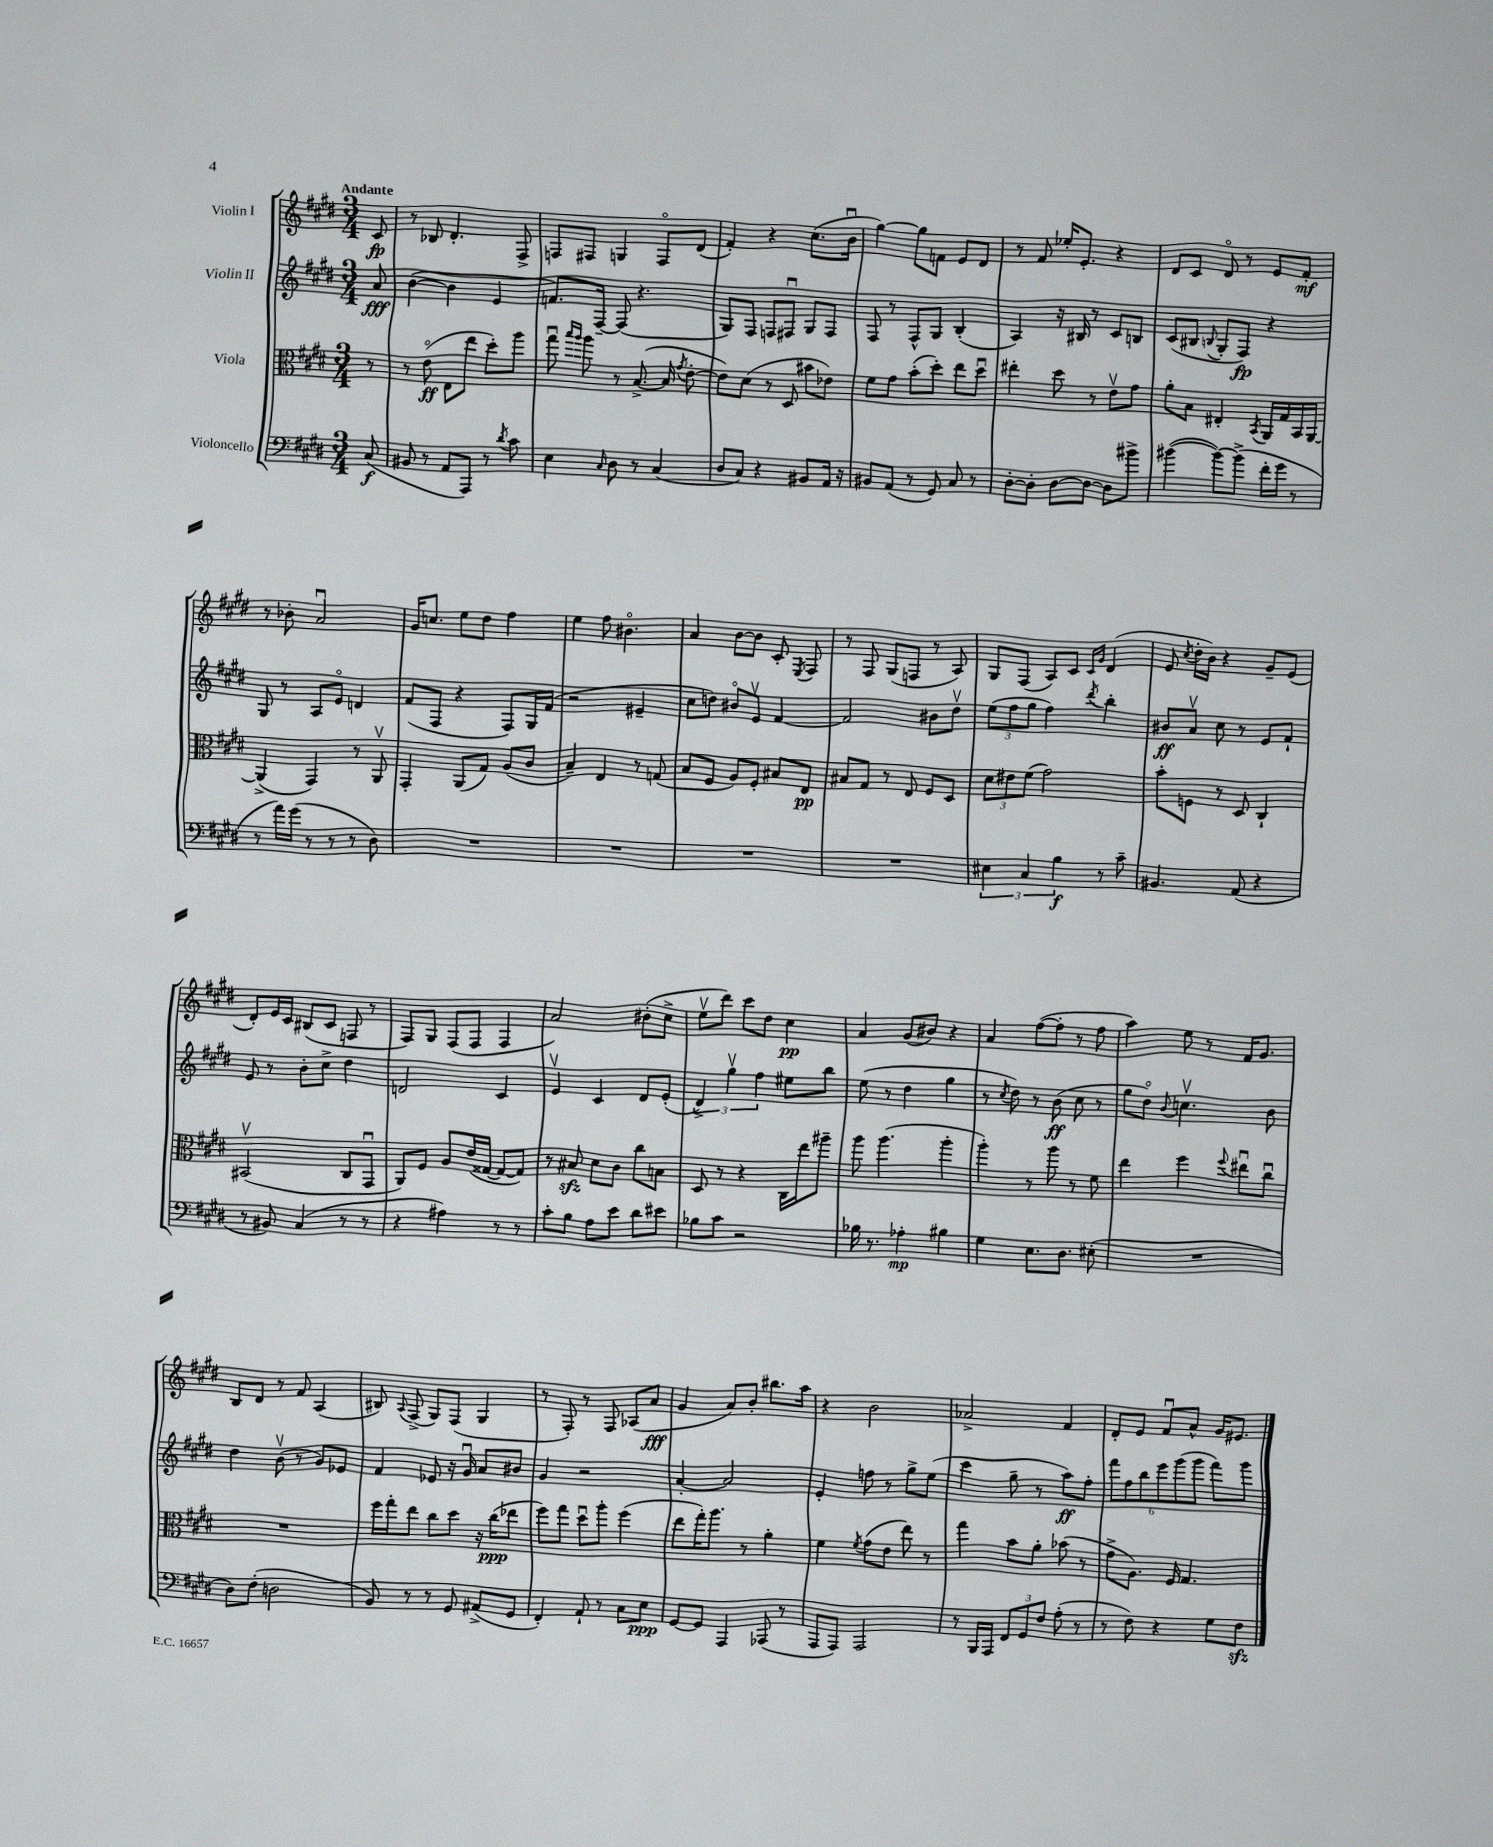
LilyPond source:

<<
\new StaffGroup <<
\new Staff = "s0" \with { instrumentName = "Violin I" } {
    \clef treble \key e \major \numericTimeSignature \time 3/4 \partial 8 \tempo "Andante"
    \autoBeamOff cis'8\fp |
    r8 bes8 dis'4.-. fis8-> |
    f8[ fis8] g4 fis8[\flageolet dis'8]( |
    fis'4-.) r4 cis''8.[( b'16]\downbow |
    gis''4~) gis''8[ f'8] e'8[ dis'8] |
    r8 fis'8 ees''16[-. e'8.]-. r4 |
    dis'8[ cis'8] dis'8\flageolet r8 e'8[ fis'8]-.\mf |
    r8 bes'8-. a'2\downbow |
    gis'16[ c''8.] e''8[ dis''8] fis''4 |
    e''4 fis''8 bis'4.\flageolet |
    a'4 b'8[~ b'8] cis'8-. \acciaccatura { e8 } fis8 |
    r8 fis8 gis8[( f8] r8 a8) |
    gis8[ fis8]( a8[) cis'8] \grace { cis'16[ gis'16] } dis'4( |
    e'8 \acciaccatura { cis''8 } dis''16[-. b'16]) r4 gis'8[-- e'8]( |
    dis'8[-.) e'16 cis'16] bis8[( cis'8] f8 r8 |
    fis8[) gis8] fis8[( fis8] fis4 |
    a'2) bis'8[-.( cis''8]-> |
    e''8[\upbow dis'''8]) cis'''8[ dis''8] cis''4\pp |
    a'4 gis'8[( bis'8]) r4 |
    a'4 fis''8[~( fis''8]-. r8 fis''8 |
    a''4) e''8 r8 fis'16[ gis'8.] |
    b8[ dis'8] r8 fis'8 a4( |
    bis8) \appoggiatura { a8 } fis8->( gis8[) fis8]( gis4 |
    r8 fis8-.) r8 fis8 aes8[( a'8]\fff |
    gis'4 a'8[) b'8]-. bis''8.[ a''16] |
    r4 b'2 |
    aes'2-> fis'4 |
    dis'8[-. e'8] fis'8[\downbow a'8]-^ gis'16[ eis'8.] \bar "|." |
}
\new Staff = "s1" \with { instrumentName = "Violin II" } {
    \clef treble \key e \major \numericTimeSignature \time 3/4 \partial 8
    \autoBeamOff a'8\fff |
    b'4~( b'4 e'4 |
    f'8.[) fis16]~-- fis8( r4. |
    gis8[) fis8] f8[ fis8]\downbow gis8[ fis8] |
    fis8 r8 fis8[-^ gis8] b4-.( |
    a4) r16 bis16 r8 cis'8[ b8] |
    cis'8[( bis8] \appoggiatura { b8 } gis8[-. fis8]\fp) r4 |
    gis8 r8 a8[ e'8]\flageolet d'4 |
    fis'8[( fis8] r4 fis8[) gis16 fis'16]( |
    r2 eis'4-- |
    cis''8[ d''8]) bis'8[\flageolet e'8]\upbow fis'4~ |
    fis'2 bis'8[ dis''8]\upbow |
    \tuplet 3/2 { e''8[( fis''8 gis''8] } fis''4) \acciaccatura { dis'''8 } b''4-. |
    bis'8[\ff a'8]\upbow cis''8 r8 e'8[ fis'8]-! |
    e'8 r8 b'8[-. cis''8]-> dis''4 |
    d'2 cis'4 |
    e'4\upbow cis'4 dis'8[ e'8]-.( |
    \tuplet 3/2 { dis'4->) gis''4\upbow fis''4 } eis''8[ b''8] |
    e''8( r8 dis''4 gis''4 |
    r8 \acciaccatura { cis''8 } dis''8) r8 b'8\ff( cis''8 r8 |
    gis''8[ dis''8]\flageolet) \appoggiatura { b'8 } c''4.\upbow b'8 |
    dis''4 b'8\upbow( r8 gis'8[) ees'8] |
    fis'4 ees'8 r16 gis'16\downbow a'8[ bis'8] |
    gis'4 r2 |
    a'4~-. a'2 |
    e'4-. f''8 r8 gis''8[-> e''8]( |
    cis'''4 gis''8-- r8 a''8[\ff) fis''8]-. |
    \tuplet 6/4 { fis'''8[ fis''8 b''8 e'''8 gis'''8( gis'''8] } fis'''8[) gis'''8] \bar "|." |
}
\new Staff = "s2" \with { instrumentName = "Viola" } {
    \clef alto \key e \major \numericTimeSignature \time 3/4 \partial 8
    \autoBeamOff r8 |
    r8 e'8\flageolet\ff( e8[ e''8] dis''8[-.) a''8] |
    gis''8\downbow \grace { b''16[ a''16] } a''8 r8 b8.~->( b16 \acciaccatura { gis'8 } e'8~-. |
    e'8[) dis'8]( r8 dis8 bis'8[ ees'8]) |
    fis'8[ gis'8] b'8[-.( dis''8]-.) e''8[ dis''8]\downbow |
    eis''4-. dis''8 r8 e'8[\upbow gis'8] |
    a'8[-. b8] eis4-. \acciaccatura { b,8 } a,16[ gis16 b,16 a,16]~ |
    a,4->( gis,4) r8 a,8\upbow |
    gis,4-. a,8[( gis8]) a8[( cis'8] |
    b4--) e4 r8 g8( |
    b8[ fis8] a8[) fis8]-. bis8[ e8]\pp |
    bis8[ gis8] r8 e8 fis8[ dis8] |
    \tuplet 3/2 { dis'8[ eis'8 fis'8]( } gis'2) |
    b'8[-. f8] r8 dis8 cis4-! |
    bis,2\upbow( cis8[ gis,8]\downbow |
    a,8[) fis8] a8[ e'16( gisis16]~ gisis8[~ gisis8]) |
    r8 bis8\sfz dis'8[ cis'8] cis''8[ b8] |
    dis8 r8 r4 cis16[ e''16 ais''8]-- |
    a''8 a''4.( a''4-. |
    a''4-.) r8 a''8 r8 fis'8 |
    e''4 fis''4 \appoggiatura { fis''8 } eis''8[\downbow cis''8]\downbow |
    R2. |
    fis''16[ gis''16-. e''8] cis''8[ dis''8] r16 cis''16[\ppp( ees''8] |
    fis''8[) gis''8] dis''8[\downbow a''8]-. fis''4( |
    e''8[ gis''16-.) a''8.] r8 a'4-. |
    fis'4 \acciaccatura { fis'8 } gis'8[( e'8] e''8) r8 |
    gis''4 b'8[ a'8]-. bes'8( r8 |
    gis'8[-> a8.]) fis16 gis4. \bar "|." |
}
\new Staff = "s3" \with { instrumentName = "Violoncello" } {
    \clef bass \key e \major \numericTimeSignature \time 3/4 \partial 8
    \autoBeamOff cis8\f( |
    bis,8 r8 a,8[ a,,8]) r8 \acciaccatura { dis'8 } cis'8 |
    e4 \grace { cis16 } dis8 r8 cis4( |
    dis8[ cis8]) r4 bis,8[ a,16] r16 |
    bis,8[ a,8]( r8 gis,8) cis8 r8 |
    dis8[~-. dis8]-. dis8[~ dis8]~ dis8[ bis'8]-> |
    bis'4~( bis'8[~) bis'8]->( fis'16[-. gis'16] r8 |
    r8 a'16[) gis'16]( r8 r8 r8 dis8) |
    R2. |
    R2. |
    R2. |
    R2. |
    \tuplet 3/2 { eis4 cis4 b4\f } r8 cis'8-- |
    bis,4. a,8( r4 |
    r8 bis,8) cis4( r8 r8 |
    r4 ais4) r8 r8 |
    cis'8[-. b8] a8[ e'8] dis'8[ eis'8] |
    bes8[ cis'8] r2 |
    bes16 r8. aes4-.\mp bis4 |
    gis4 e8.[ dis8.] eis8-.( |
    R2. |
    dis8[) fis8]-.( d2 |
    b,8) r8 r8 gis,8 ais,8[->( gis,8] |
    fis,4-.) a,8-! r8 cis8[ e8]\ppp |
    gis,8[~ gis,8] a,,4 aes,,8( r8 |
    a,,8[ a,,8]) a,,2 |
    r8 b,,16[ a,,16] \tuplet 3/2 { fis,8[ gis,8 fis8] } a8-.( r8 |
    r8 fis8) r4 gis8[ fis8]\sfz \bar "|." |
}
>>
>>
\layout { \context { \Score \remove "Bar_number_engraver" } }
